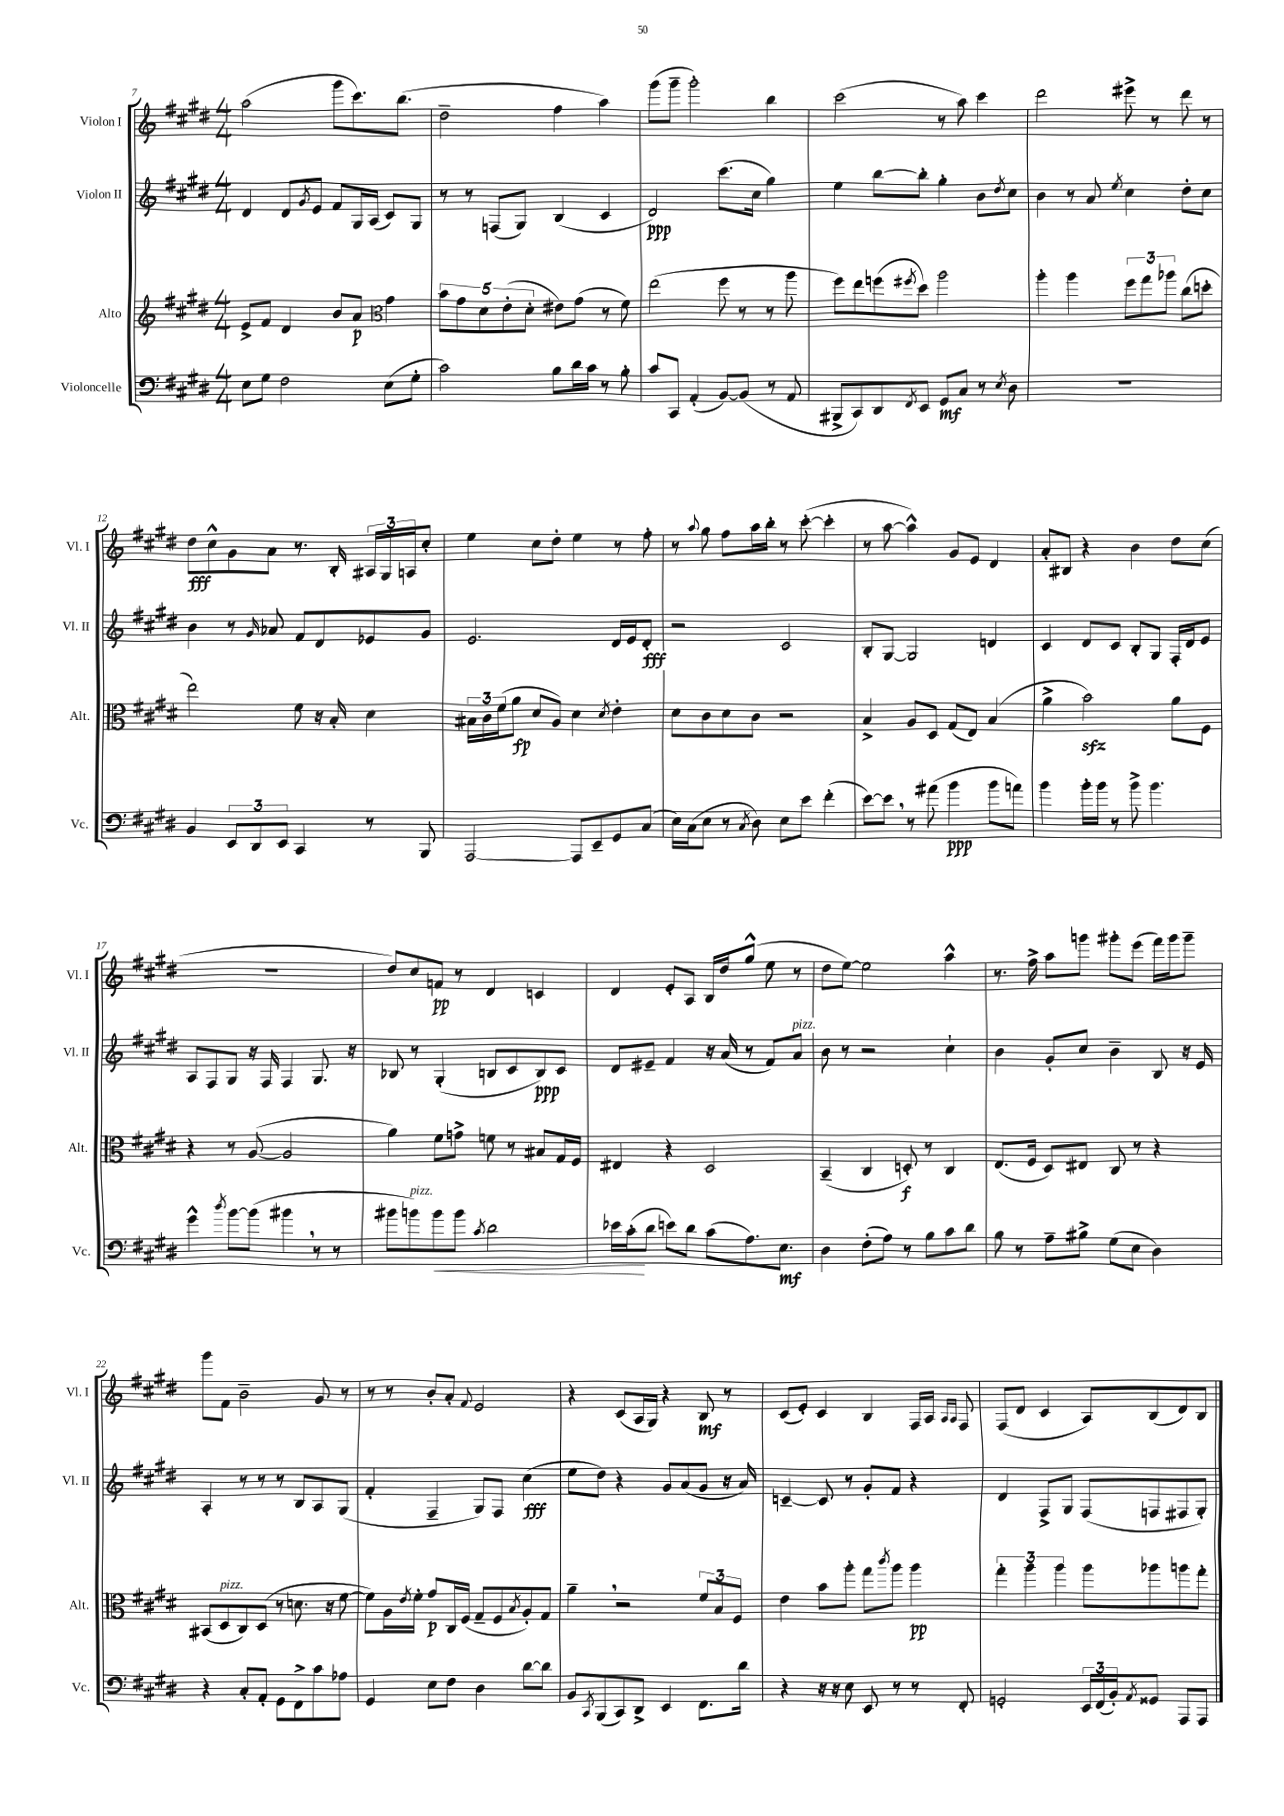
<<
\new StaffGroup <<
\new Staff = "s0" \with { instrumentName = "Violon I" shortInstrumentName = "Vl. I" } {
    \clef treble \key e \major \numericTimeSignature \time 4/4
    a''2( gis'''8 cis'''8.) b''8.( |
    dis''2-- fis''4 a''4) |
    gis'''8( gis'''8-- gis'''2-.) b''4 |
    cis'''2( r8 a''8) cis'''4 |
    dis'''2 eis'''8-> r8 dis'''8 r8 |
    dis''8\fff cis''8-^ gis'8 a'8 r8. b16-. \tuplet 3/2 { ais16 gis16 a16 } cis''8-. |
    e''4 cis''8 dis''8-. e''4 r8 fis''8-. |
    r8 \appoggiatura { a''8 } gis''8 fis''8 a''16 b''16-. r8 cis'''8~-.( cis'''4-. |
    r8 a''8~ a''4-^) gis'8 e'8 dis'4 |
    a'8-. bis8 r4 b'4 dis''8 cis''8( |
    R1 |
    dis''8) cis''8 f'8\pp r8 dis'4 c'4 |
    dis'4 e'8-. a8 b16 dis''16 gis''8-^( e''8 r8 |
    dis''8 e''8~) e''2 a''4-^ |
    r8. fis''16-> a''8 g'''8 gis'''8-. e'''8( fis'''16) gis'''16 gis'''8-- |
    gis'''8 fis'8 b'2-- gis'8 r8 |
    r8 r8 b'8-. a'8-. \appoggiatura { fis'8 } e'2 |
    r4 cis'8( a16 gis16) r4 b8\mf r8 |
    cis'8( e'8-.) cis'4 b4 fis16 a16 \grace { a16 a16 } fis8 |
    fis8( dis'8 cis'4 a8) b8( dis'8) b8 \bar "|." |
}
\new Staff = "s1" \with { instrumentName = "Violon II" shortInstrumentName = "Vl. II" } {
    \clef treble \key e \major \numericTimeSignature \time 4/4
    dis'4 dis'8 \acciaccatura { gis'8 } e'8 fis'8 gis16 a16( cis'8) gis8 |
    r8 r8 f8( gis8) b4( cis'4 |
    dis'2\ppp) cis'''8.( cis''16 gis''4) |
    e''4 b''8~ b''8-. gis''4-. b'8 \acciaccatura { dis''8 } cis''8 |
    b'4 r8 a'8 \acciaccatura { e''8 } cis''4 dis''8-. cis''8 |
    b'4 r8 \grace { gis'16 } aes'8 fis'8 dis'8 ees'8 gis'8 |
    e'2. dis'16 e'16 dis'8-.\fff |
    r2 cis'2 |
    b8-. gis8~ gis2 d'4 |
    cis'4 dis'8 cis'8 b8-. gis8 fis16-. dis'16 e'8 |
    a8 fis8 gis8 r16 fis16 fis4 gis8. r16 |
    bes8 r8 gis4-.( b8 cis'8 b8\ppp) cis'8 |
    dis'8 eis'8-- fis'4 r16 a'16( r8 fis'8) a'8^\markup { \italic "pizz." } |
    b'8 r8 r2 cis''4-! |
    b'4 gis'8-. cis''8 b'4-- b8 r16 e'16 |
    a4-. r8 r8 r8 b8 a8 gis8( |
    fis'4-. fis4-- gis8) fis8 cis''4\fff( |
    e''8 dis''8) r4 gis'8 a'8( gis'8 r16 a'16) |
    c'4~-- c'8 r8 gis'8-. fis'8 r4 |
    dis'4 fis8-> gis8 fis8( f8 fis8 gis8-.) \bar "|." |
}
\new Staff = "s2" \with { instrumentName = "Alto" shortInstrumentName = "Alt." } {
    \clef treble \key e \major \numericTimeSignature \time 4/4
    e'8-> fis'8 dis'4 b'8 a'8\p \clef alto gis'4 |
    \tuplet 5/4 { b'8 gis'8 dis'8 e'8-.( dis'8-. } eis'8) gis'8( r8 fis'8) |
    e''2( fis''8 r8 r8 a''8 |
    fis''8) e''8 f''8( \acciaccatura { fis''8 } dis''8) a''2 |
    a''4-. a''4 \tuplet 3/2 { fis''8 gis''8 aes''8 } cis''8( d''8-. |
    e''2) fis'8 r16 b16-. dis'4 |
    \tuplet 3/2 { bis16 cis'16 fis'16( } a'8\fp dis'8 a8) dis'4 \acciaccatura { dis'8 } e'4-. |
    dis'8 cis'8 dis'8 cis'8 r2 |
    b4-> a8 dis8 gis8( e8) b4( |
    a'4-> b'2\sfz) a'8 fis8 |
    r4 r8 a8~( a2 |
    a'4) fis'8 g'8-> f'8 r8 bis8 gis16 fis16 |
    eis4 r4 dis2 |
    b,4--( cis4 d8-.\f) r8 cis4 |
    e8.( fis16 dis8) eis8 cis8 r8 r4 |
    bis,8( dis8^\markup { \italic "pizz." } cis8) dis8( r8 d'8. r16 fis'8~ |
    fis'8) a16 \acciaccatura { e'8 } fis'16-. gis'8\p cis16 fis16( gis8-- fis8 \acciaccatura { b8 } a8-.) gis8 |
    a'4-- \breathe r2 \tuplet 3/2 { fis'8 b8 fis8 } |
    e'4 b'8 a''8-. gis''8 \acciaccatura { cis'''8 } a''8 a''4\pp |
    \tuplet 3/2 { gis''4-. a''4 a''4 } a''8 aes''8 a''8 gis''8-. \bar "|." |
}
\new Staff = "s3" \with { instrumentName = "Violoncelle" shortInstrumentName = "Vc." } {
    \clef bass \key e \major \numericTimeSignature \time 4/4
    e8 gis8 fis2 e8( gis8-. |
    cis'2) b8 dis'16 cis'16 r8 b8-. |
    cis'8 cis,8 a,4-.( b,8~) b,8( r8 a,8 |
    bis,,8-> cis,8) dis,8 \acciaccatura { fis,8 } e,8 gis,8\mf cis8 r8 \acciaccatura { e8 } dis8 |
    R1 |
    b,4 \tuplet 3/2 { e,8 dis,8 e,8 } cis,4 r8 b,,8 |
    a,,2~ a,,8 e,8-- gis,8 cis8( |
    e16) cis16( e8 r8 \acciaccatura { cis8 } dis8) e8 e'8 fis'4-.( |
    e'8~) e'8 \breathe r8 ais'8( b'4\ppp b'8 a'8) |
    b'4 b'16-. b'16 r8 b'8-> b'4. |
    gis'4-^ \acciaccatura { dis''8 } b'8~ b'8( bis'4 \breathe r8 r8 |
    bis'8 b'8^\markup { \italic "pizz." }) b'8\< b'8 \acciaccatura { cis'8 } dis'2 |
    ees'16 cis'16-.\!( dis'8 e'8) dis'8 cis'8( a8.) e8.\mf |
    dis4 fis8-.( a8) r8 b8 cis'8 dis'8 |
    b8 r8 a8-- bis8-> gis8( e8 dis4) |
    r4 cis8-. a,8-. gis,8 fis,8-> cis'8 aes8 |
    gis,4 e8 fis8 dis4 dis'8~ dis'8 |
    b,8 \acciaccatura { cis,8 } b,,8( cis,8) dis,8-> e,4 fis,8. dis'16 |
    r4 r16 r16 e8 e,8 r8 r8 fis,8-. |
    g,2-. \tuplet 3/2 { e,16 fis,16( b,16-.) } \acciaccatura { a,8 } gisis,8 a,,8 a,,8 \bar "|." |
}
>>
>>
\layout { \context { \Score currentBarNumber = #7 } }
